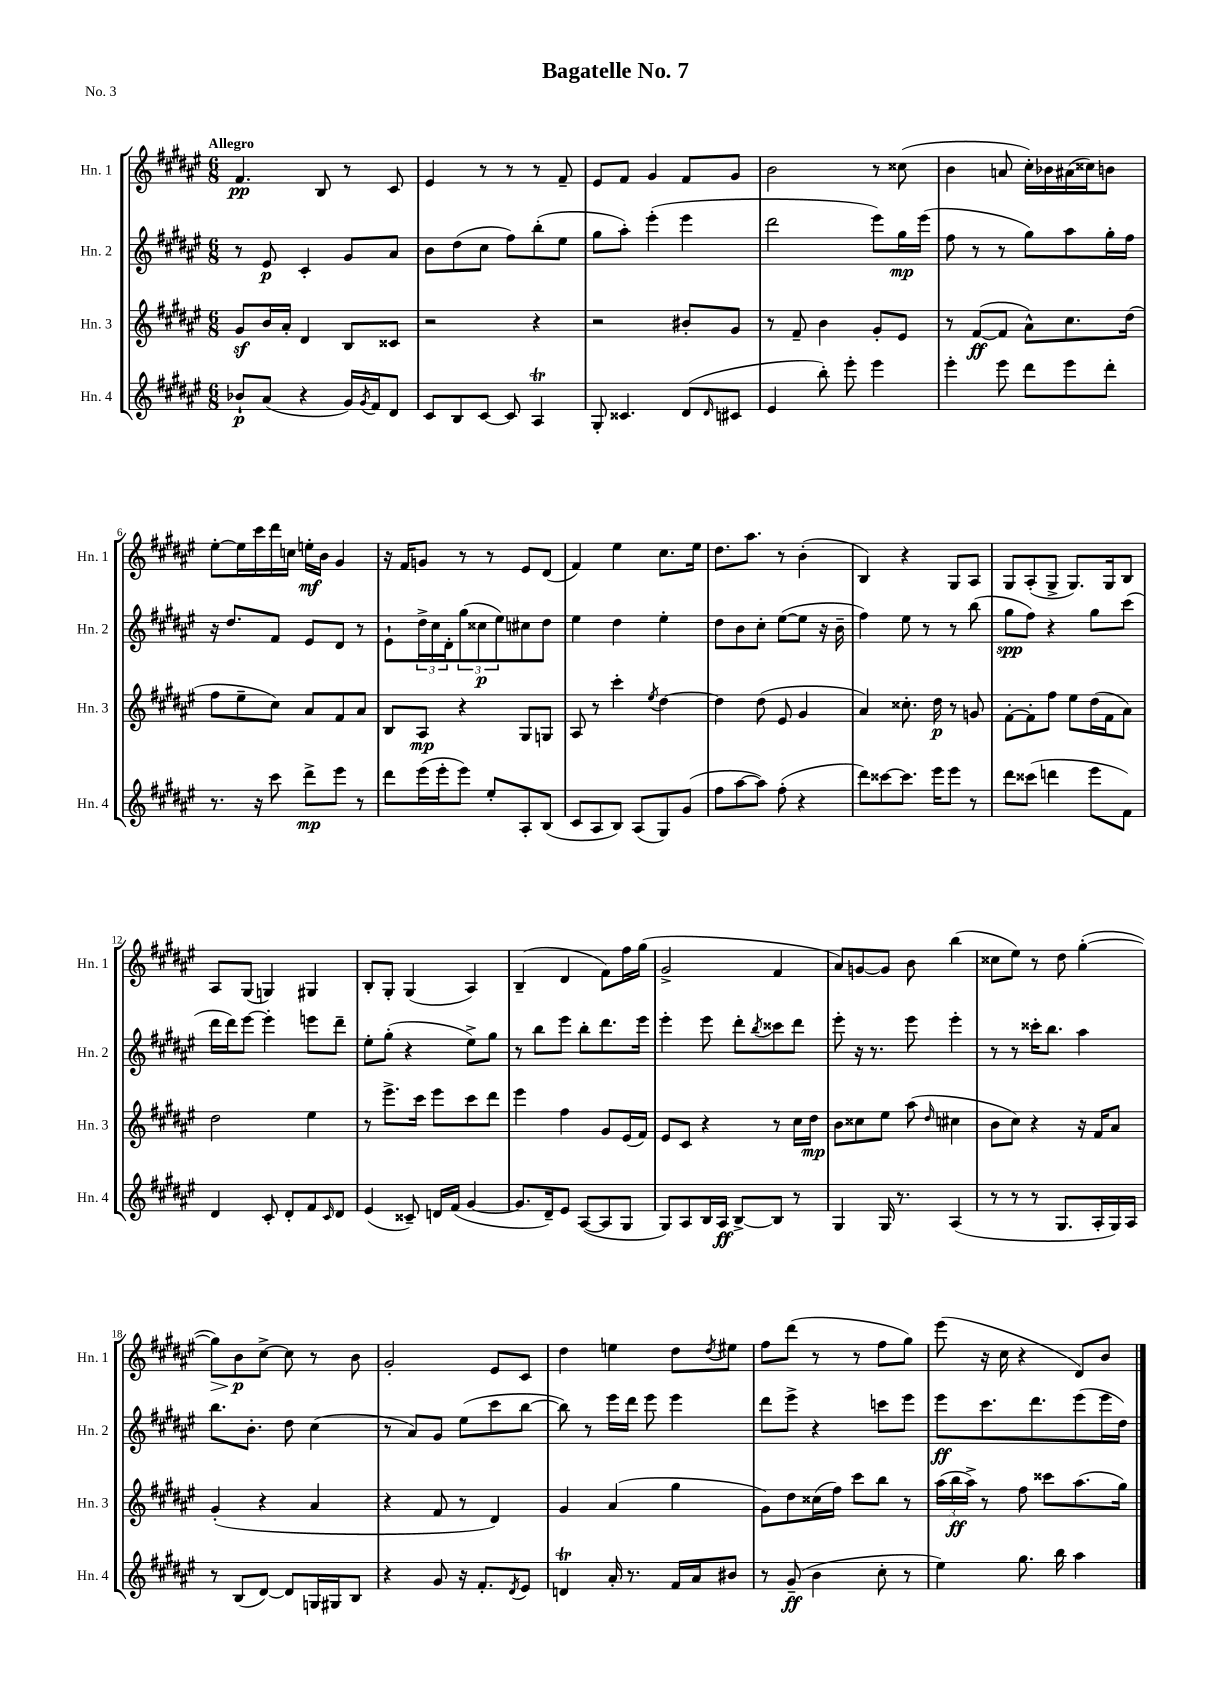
\header { title = "Bagatelle No. 7" piece = "No. 3" }
<<
\new StaffGroup <<
\new Staff = "s0" \with { instrumentName = "Hn. 1" shortInstrumentName = "Hn. 1" } {
    \clef treble \key fis \major \numericTimeSignature \time 6/8 \tempo "Allegro"
    fis'4.\pp b8 r8 cis'8 |
    eis'4 r8 r8 r8 fis'8-- |
    eis'8 fis'8 gis'4 fis'8 gis'8 |
    b'2 r8 cisis''8( |
    b'4 a'8 cis''16-.) bes'16 ais'16( cisis''16) b'8 |
    eis''8~-. eis''16 cis'''16 dis'''16 c''16 e''16-.\mf b'16 gis'4 |
    r16 fis'16 g'8 r8 r8 eis'8 dis'8( |
    fis'4) eis''4 cis''8. eis''16 |
    dis''8. ais''8. r8 b'4-.( |
    b4) r4 gis8 ais8 |
    gis8 ais8-.( gis8-> gis8.) gis16 b8 |
    ais8 gis8( g4) gis4 |
    b8-. gis8-. gis4( ais4) |
    b4--( dis'4 fis'8) fis''16 gis''16( |
    gis'2-> fis'4 |
    ais'8) g'8~ g'8 b'8 b''4( |
    cisis''8 eis''8) r8 dis''8 gis''4~-.( |
    gis''8\>) b'8\p\! cis''8~-> cis''8 r8 b'8 |
    gis'2-. eis'8 cis'8 |
    dis''4 e''4 dis''8 \acciaccatura { dis''8 } eis''8 |
    fis''8 dis'''8( r8 r8 fis''8 gis''8) |
    eis'''8( r16 cis''16 r4 dis'8) b'8 \bar "|." |
}
\new Staff = "s1" \with { instrumentName = "Hn. 2" shortInstrumentName = "Hn. 2" } {
    \clef treble \key fis \major \numericTimeSignature \time 6/8
    r8 eis'8\p cis'4-. gis'8 ais'8 |
    b'8 dis''8( cis''8 fis''8) b''8-.( eis''8 |
    gis''8 ais''8-.) eis'''4-.( eis'''4 |
    dis'''2 eis'''8) gis''16\mp eis'''16( |
    fis''8 r8 r8 gis''8) ais''8 gis''16-. fis''16 |
    r16 dis''8. fis'8 eis'8 dis'8 r8 |
    eis'8-! \tuplet 3/2 { dis''16-> cis''16 dis'16-. } \tuplet 3/2 { gis''8( cisis''8\p eis''8) } cis''8 dis''8 |
    eis''4 dis''4 eis''4-. |
    dis''8 b'8 cis''8-. eis''8~( eis''8 r16 b'16-- |
    fis''4) eis''8 r8 r8 b''8( |
    gis''8\spp fis''8) r4 gis''8 cis'''8( |
    dis'''16 dis'''16) eis'''8~ eis'''4-. e'''8 dis'''8-- |
    eis''8-. gis''8-.( r4 eis''8->) gis''8 |
    r8 b''8 eis'''8 b''8-. dis'''8. eis'''16 |
    eis'''4-. eis'''8 dis'''8-. \acciaccatura { b''8 } cisis'''8 dis'''8 |
    eis'''8-. r16 r8. eis'''8 eis'''4-. |
    r8 r8 cisis'''16-. b''8. ais''4 |
    b''8. b'8.-. dis''8 cis''4( |
    r8 ais'8) gis'8 eis''8( cis'''8 b''8~ |
    b''8) r8 eis'''16 dis'''16 eis'''8 eis'''4 |
    dis'''8 eis'''8-> r4 c'''8 eis'''8 |
    eis'''8\ff cis'''8. dis'''8. eis'''8( eis'''16 dis''16) \bar "|." |
}
\new Staff = "s2" \with { instrumentName = "Hn. 3" shortInstrumentName = "Hn. 3" } {
    \clef treble \key fis \major \numericTimeSignature \time 6/8
    gis'8\sf b'16 ais'16-. dis'4 b8 cisis'8 |
    r2 r4 |
    r2 bis'8-. gis'8 |
    r8 fis'8-- b'4 gis'8-. eis'8 |
    r8 fis'8~\ff( fis'8 ais'8-^) cis''8. dis''16( |
    fis''8 eis''8-- cis''8) ais'8 fis'8 ais'8 |
    b8 ais8\mp r4 gis8 g8 |
    ais8 r8 cis'''4-. \acciaccatura { eis''8 } dis''4~ |
    dis''4 dis''8( eis'8 gis'4 |
    ais'4) cisis''8.-. dis''16\p r8 g'8 |
    fis'8~-. fis'8-. fis''8 eis''8 dis''16( fis'16 ais'8) |
    dis''2 eis''4 |
    r8 eis'''8.-> cis'''16 eis'''8 cis'''8 dis'''8 |
    eis'''4 fis''4 gis'8 eis'16( fis'16) |
    eis'8 cis'8 r4 r8 cis''16 dis''16\mp |
    b'8 cisis''8 eis''8 ais''8( \grace { dis''16 } cis''4 |
    b'8 cis''8) r4 r16 fis'16 ais'8 |
    gis'4-.( r4 ais'4 |
    r4 fis'8 r8 dis'4) |
    gis'4 ais'4( gis''4 |
    gis'8) dis''8 cisis''16( fis''16) cis'''8 b''8 r8 |
    \tuplet 3/2 { ais''16( b''16\ff ais''16->) } r8 fis''8 cisis'''8 ais''8.( gis''16) \bar "|." |
}
\new Staff = "s3" \with { instrumentName = "Hn. 4" shortInstrumentName = "Hn. 4" } {
    \clef treble \key fis \major \numericTimeSignature \time 6/8
    bes'8-!\p ais'8( r4 gis'16) \acciaccatura { gis'8 } fis'16 dis'8 |
    cis'8 b8 cis'8~ cis'8 ais4\trill |
    gis8-. cisis'4. dis'8( \grace { dis'16 } cis'8 |
    eis'4 b''8-.) eis'''8-. eis'''4 |
    eis'''4-. eis'''8 dis'''8 eis'''8 dis'''8-. |
    r8. r16 cis'''8 dis'''8->\mp eis'''8 r8 |
    dis'''8 eis'''16( eis'''16-. eis'''8) eis''8-. ais8-. b8( |
    cis'8 ais8 b8) ais8( gis8) gis'8( |
    fis''8 ais''8~ ais''8) fis''8-.( r4 |
    dis'''8) cisis'''8~ cisis'''8. eis'''16 eis'''8 r8 |
    dis'''8 cisis'''8( d'''4 eis'''8 fis'8) |
    dis'4 cis'8-. dis'8-. fis'8 \grace { cis'16 } dis'8 |
    eis'4( cisis'8--) d'16 fis'16( gis'4~ |
    gis'8. dis'16--) eis'8 ais8~( ais8 gis8 |
    gis8) ais8 b16 ais16\ff b8~-> b8 r8 |
    gis4 gis16 r8. ais4( |
    r8 r8 r8 gis8. ais16-. gis16) ais16 |
    r8 b8( dis'8~) dis'8 g16 gis16 b8 |
    r4 gis'8 r16 fis'8.-. \acciaccatura { dis'8 } eis'8 |
    d'4\trill ais'16-. r8. fis'16 ais'16 bis'8 |
    r8 gis'8--\ff( b'4 cis''8-. r8 |
    eis''4) gis''8. b''16 ais''4 \bar "|." |
}
>>
>>
